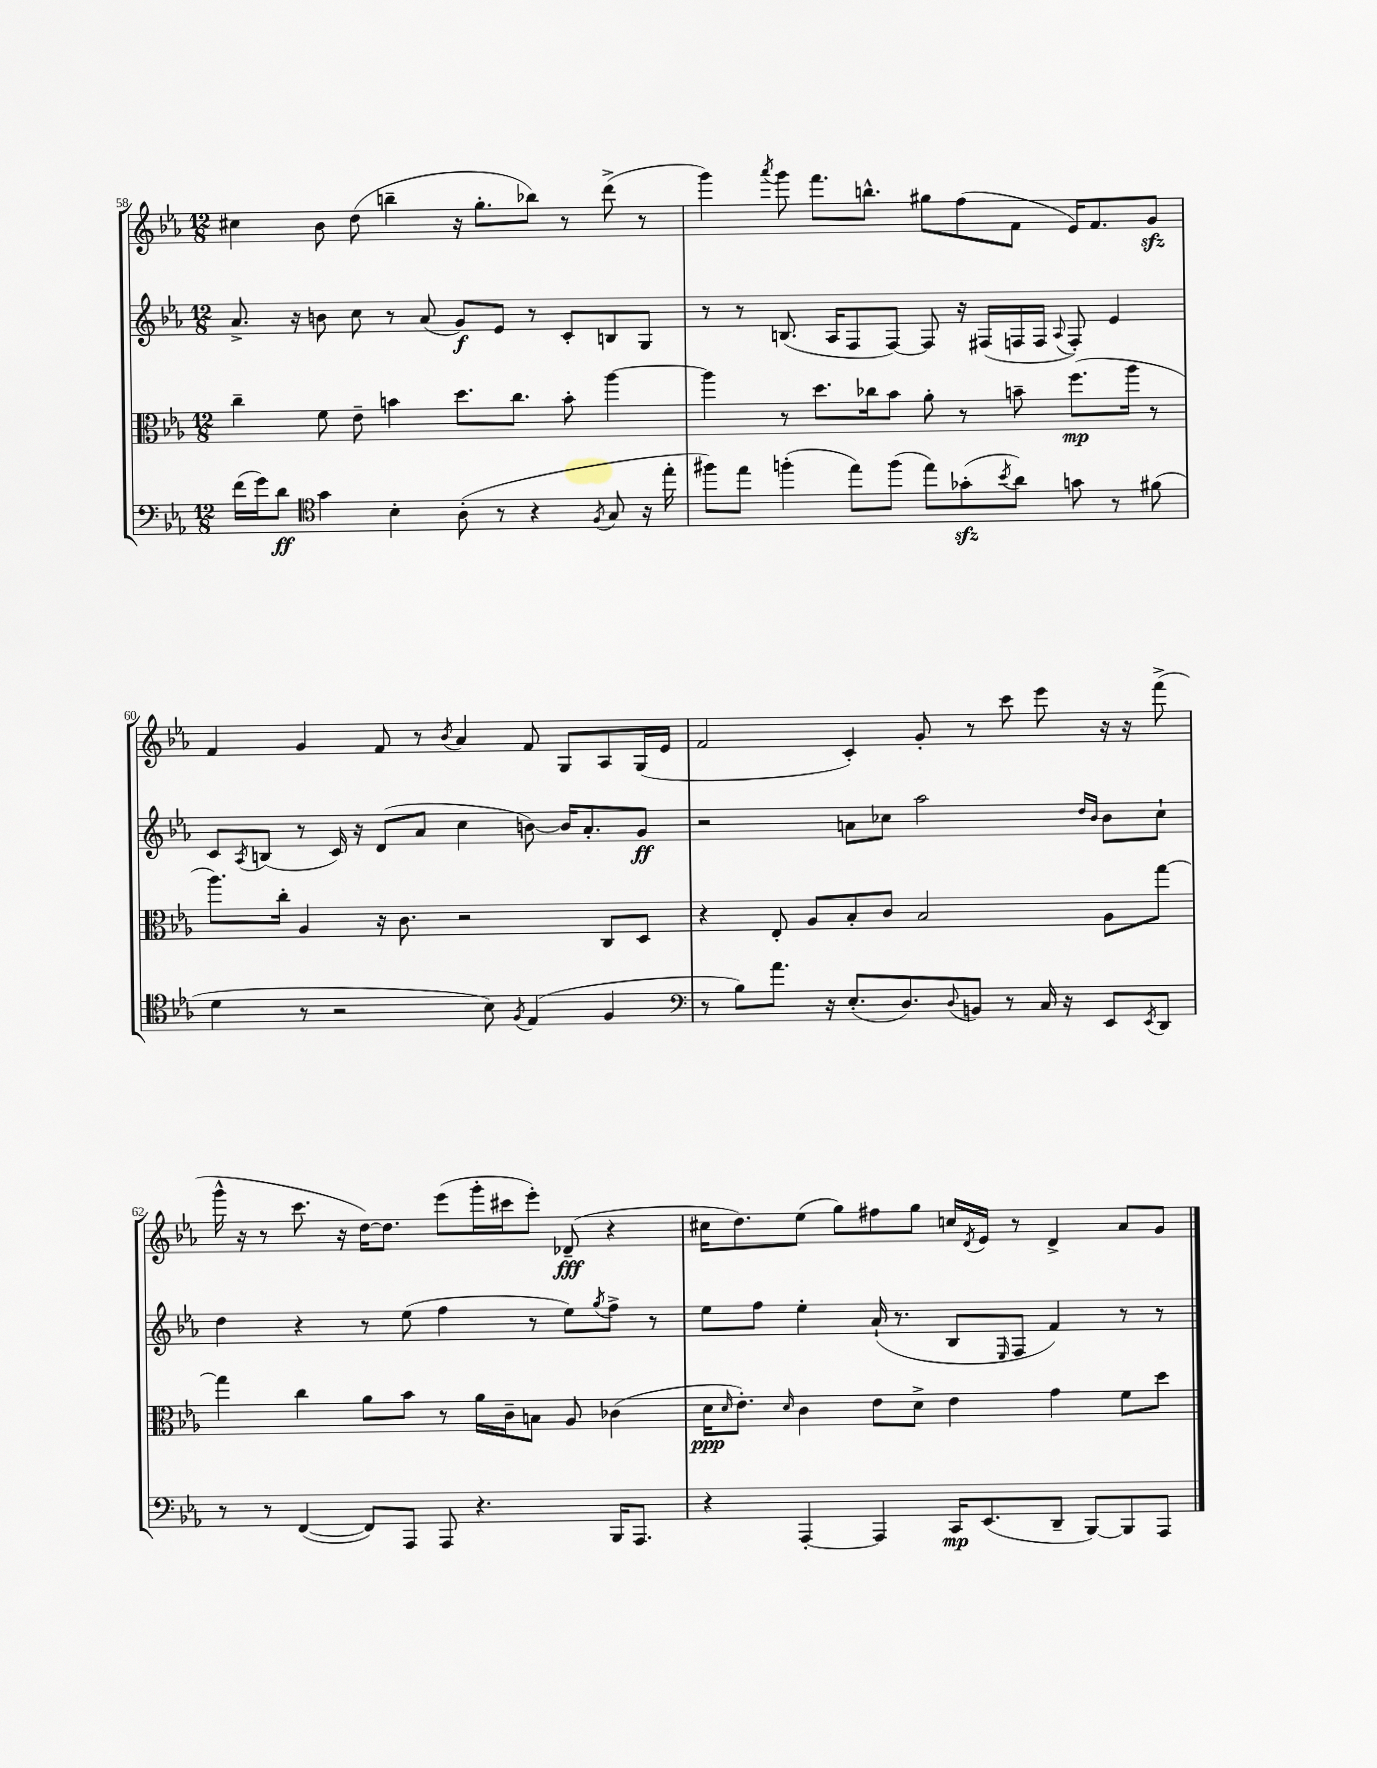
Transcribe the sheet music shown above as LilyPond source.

<<
\new StaffGroup <<
\new Staff = "s0" {
    \clef treble \key ees \major \numericTimeSignature \time 12/8
    cis''4 bes'8 d''8( b''4-- r16 g''8.-. bes''8) r8 d'''8->( r8 |
    g'''4) \acciaccatura { aes'''8 } g'''8 f'''8. b''8.-^ gis''8 f''8( f'8 ees'16) f'8. g'8\sfz |
    f'4 g'4 f'8 r8 \acciaccatura { bes'8 } aes'4 f'8 g8 aes8 g16( ees'16 |
    f'2 c'4-.) g'8-. r8 c'''8 ees'''8 r16 r16 f'''8->( |
    g'''16-^ r16 r8 c'''8. r16 d''16~) d''8. ees'''8( g'''16-. cis'''16 ees'''8-.) des'8--\fff( r4 |
    cis''16 d''8.) ees''8( g''8) fis''8 g''8 c''16 \acciaccatura { d'8 } ees'16 r8 d'4-> aes'8 g'8 \bar "|." |
}
\new Staff = "s1" {
    \clef treble \key ees \major \numericTimeSignature \time 12/8
    aes'8.-> r16 b'8 c''8 r8 aes'8( g'8\f) ees'8 r8 c'8-. b8 g8 |
    r8 r8 b8.( aes16 f8 f8~) f8 r16 fis16( f16 f16 \appoggiatura { aes8 } f8-.) ees'4 |
    c'8 \acciaccatura { aes8 } b8( r8 c'16) r16 d'8( aes'8 c''4 b'8~) b'16 aes'8.-. g'8\ff |
    r2 a'8 ces''8 aes''2 \grace { d''16 bes'16 } bes'8 ces''8-! |
    d''4 r4 r8 ees''8( f''4 r8 ees''8) \acciaccatura { g''8 } f''8-> r8 |
    ees''8 f''8 ees''4-. aes'16-!( r8. bes8 \grace { ees16 } f8 f'4) r8 r8 \bar "|." |
}
\new Staff = "s2" {
    \clef alto \key ees \major \numericTimeSignature \time 12/8
    c''4-- f'8 ees'8-- b'4 d''8. c''8. b'8-. aes''4~ |
    aes''4 r8 d''8. ces''16 bes'8 aes'8-. r8 b'8-- f''8.\mp( aes''16 r8 |
    aes''8.) c''16-. aes4 r16 c'8. r2 c8 d8 |
    r4 ees8-. aes8 bes8-. c'8 bes2 aes8 g''8~ |
    g''4 c''4 aes'8 bes'8 r8 aes'16 c'16-- b8 aes8 ces'4( |
    d'16\ppp \grace { d'16 } ees'8.-.) \grace { d'16 } c'4 ees'8 d'8-> ees'4 g'4 f'8 d''8 \bar "|." |
}
\new Staff = "s3" {
    \clef bass \key ees \major \numericTimeSignature \time 12/8
    f'16( g'16) d'8\ff \clef tenor g'4 bes4-. aes8-.( r8 r4 \acciaccatura { f8 } g8 r16 ees''16-. |
    fis''8) ees''8 f''4-.( ees''8) f''8( ees''8) ges'8-.\sfz( \acciaccatura { bes'8 } aes'8) g'8 r8 fis'8( |
    d'4 r8 r2 bes8) \acciaccatura { f8 } ees4( f4 |
    \clef bass r8 bes8) aes'8. r16 ees8.-.( d8.) \appoggiatura { d8 } b,8 r8 c16 r16 ees,8 \acciaccatura { ees,8 } d,8 |
    r8 r8 f,4~( f,8) aes,,8 aes,,8 r4. bes,,16 aes,,8. |
    r4 aes,,4~-. aes,,4 c,16\mp ees,8.( d,8-- bes,,8~) bes,,8 aes,,8 \bar "|." |
}
>>
>>
\layout { \context { \Score currentBarNumber = #58 } }
